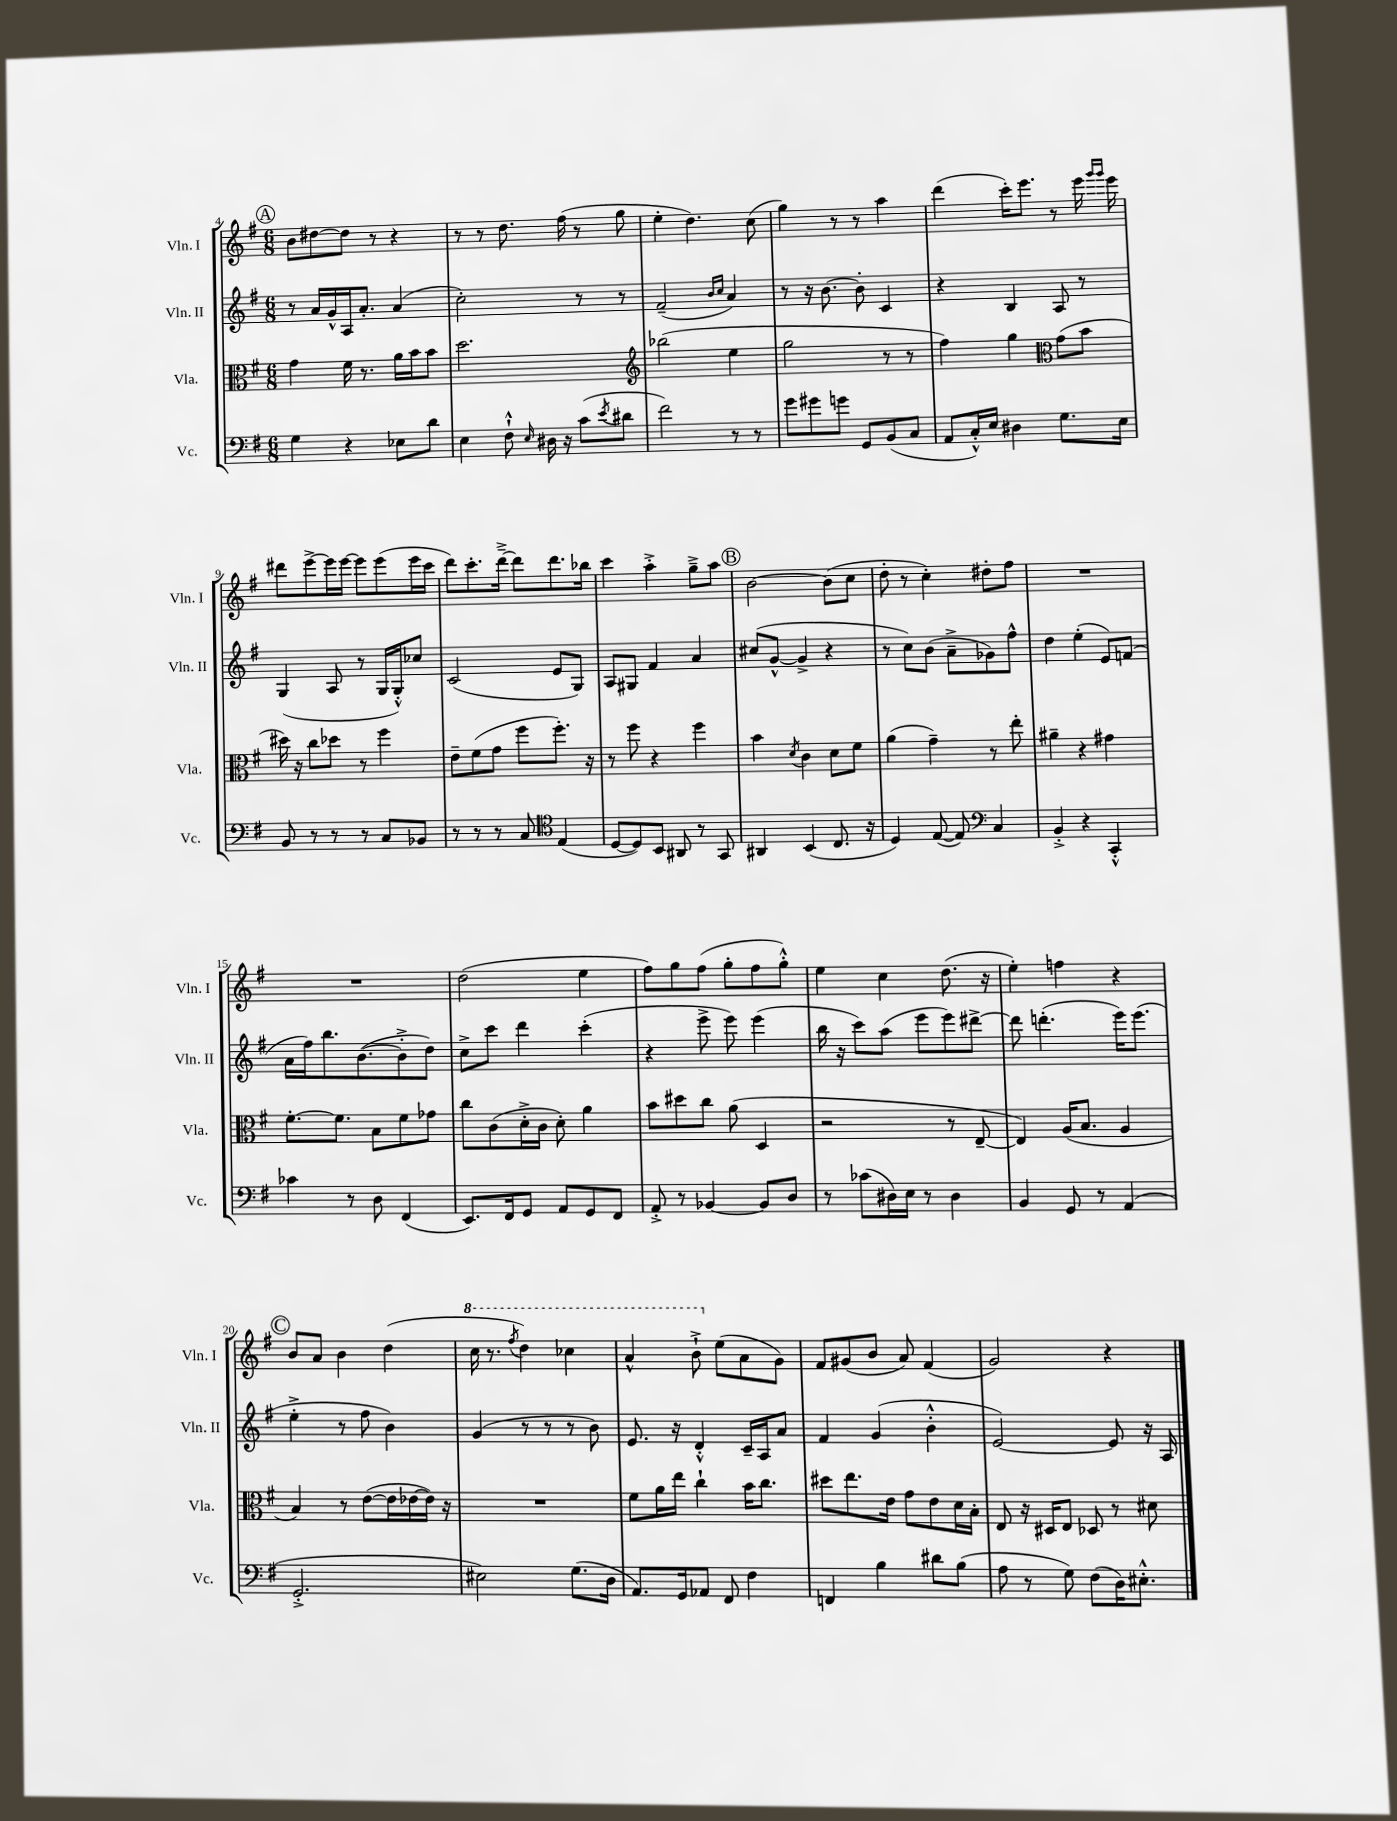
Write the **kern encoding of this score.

**kern	**kern	**kern	**kern
*part4	*part3	*part2	*part1
*staff4	*staff3	*staff2	*staff1
*I"Vc.	*I"Vla.	*I"Vln. II	*I"Vln. I
*I'Vc.	*I'Vla.	*I'Vln. II	*I'Vln. I
*clefF4	*clefC3	*clefG2	*clefG2
*k[f#]	*k[f#]	*k[f#]	*k[f#]
*M6/8	*M6/8	*M6/8	*M6/8
!!LO:REH:place=s1:t=A
=4	=4	=4	=4
4G\	4g\	8r	8b\L
.	.	16a/LL	[8dd#X\
.	.	16g^^/	.
4r	16f#\	16A/J	8dd#\J]
.	8.r	8.a'/J	.
.	.	.	8r
8E-X\L	16a\LL	(4a/	4r
.	16b\J	.	.
8d\J	8b\J	.	.
=5	=5	=5	=5
4E\	2.dd\	2cc'\)	8r
.	.	.	8r
8F#`^^\	.	.	8.dd\
16qqE/	.	.	.
16D#X\	.	.	.
16r	.	.	(16ff#\
(8c\L	.	8r	8r
8qe/	.	.	.
8d#X\J	.	8r	8gg\
=6	=6	=6	=6
*	*clefG2	*	*
2f#\)	(2bb-X\	(2f#~/	4ee'\
.	.	.	4.dd\)
.	.	16qqb/LL	.
.	.	16qqcc/JJ	.
8r	4ee\	4a/)	.
8r	.	.	(8cc\
=7	=7	=7	=7
8g\L	2gg\	8r	4gg\)
8g#X\	.	16r	.
.	.	[8.b\	.
8gn\J	.	.	8r
8GG/L	.	8b'\]	8r
(8BB/	8r	4c/	4aa\
8C/J	8r	.	.
=8	=8	=8	=8
8AA/L	4ff#\)	4r	(4ddd\
16C'^^/L)	.	.	.
16E/JJ	.	.	.
4D#X\	4gg\	4B/	16ccc'\KL)
.	.	.	8.eee\J
*	*clefC3	*	*
8.G\L	(8g\L	8A/	8r
.	8b\J	8r	16eee\
.	.	.	16qqggg/LL
.	.	.	16qqggg/JJ
16E\Jk	.	.	16eee\
!!LO:LB:g=z
=9	=9	=9	=9
8BB/	16dd#X\)	(4G/	8ddd#X\L
.	16r	.	.
8r	8cc\L	.	[8eee^\
8r	8dd-X\J	8A/	16eee\L]
.	.	.	[16eee\JJ
8r	8r	8r	8eee\L]
8C/L	4ff#\	16G/LL	(8eee\
.	.	16G'^^/J)	.
8BB-X/J	.	8cc-X/J	16eee\L
.	.	.	16ccc\JJ
=10	=10	=10	=10
8r	8e~\L	(2c/	8ddd\L)
8r	(8f#\	.	8.ccc'\
8r	8g\J	.	.
.	.	.	[16ddd~^\Jk
8C/	8ff#\L	.	8ddd\L]
*clefC4	*	*	*
(4E/	8.ff#'\J)	8e/L	8.ddd\
.	.	8G/J)	.
.	16r	.	16bb-X\Jk
=11	=11	=11	=11
[8D/L	8r	8A/L	4ccc\
8D/])	8ff#\	8G#X/J	.
8BB/J	4r	4f#/	4aa'^\
8AA#X/	.	.	.
8r	4ff#\	4a/	8gg~^\L
8GG/	.	.	8aa\J
!!LO:REH:place=s1:t=B
=12	=12	=12	=12
4AA#X/	4b\	(8cc#X/L	[2b\
.	.	[8g^^/J	.
.	8qd/	.	.
(4BB/	4c\	4g^/]	.
8.C/	8d\L	4r	(8b\L]
.	8f#\J	.	8cc\J
16r	.	.	.
=13	=13	=13	=13
4D/)	(4a\	8r	8dd'\
.	.	8cc\L)	8r
([8E/	4g~\)	(8b\J	4cc'\)
8E/])	.	8a~^\L	.
*clefF4	*	*	*
4C/	8r	8g-X\)	8dd#X'\L
.	8ee'\	8ff#^^\J	8ff#\J
=14	=14	=14	=14
4BB'^/	4a#X~\	4dd\	2.r
4r	4r	(4ee'\	.
4CC'^^/	4g#X\	8e/L)	.
.	.	(8fn/J	.
!!LO:LB:g=z
=15	=15	=15	=15
4c-X\	[8.f#'\L	16a\LL	2.r
.	.	16ff#\J)	.
.	.	8.bb\	.
.	8.f#\J]	.	.
8r	.	.	.
.	.	([8.b\	.
8D\	8B\L	.	.
(4FF#/	8f#\	8b'^\]	.
.	8g-X\J	8dd\J)	.
=16	=16	=16	=16
8.EE/L)	8cc\L	8cc^\L	(2dd\
.	(8c\	8ccc\J	.
16FF#/k	.	.	.
8GG/J	16d'^\L	4ddd\	.
.	16c\JJ	.	.
8AA/L	8d'\)	.	.
8GG/	4a\	(4ccc'\	4ee\
8FF#/J	.	.	.
=17	=17	=17	=17
8AA'^/	8b\L	4r	8ff#\L)
8r	8dd#X\	.	8gg\
[4BB-X/	8cc\J	8eee^\	(8ff#\J
.	(8a\	8eee\)	8gg'\L
8BB-/L]	4D/	(4eee\	8ff#\
8D/J	.	.	8gg'^^\J)
=18	=18	=18	=18
8r	2r	16bb\	4ee\
.	.	16r	.
(8c-X\L	.	8ccc\L)	.
16D#X\L)	.	(8aa\J	4cc\
16E\JJ	.	.	.
8r	.	8eee\L	.
4D#\	8r	8eee\)	(8.dd\
.	[8E~/	[8ddd#X^\J	.
.	.	.	16r
=19	=19	=19	=19
4BB/	4E/])	8ddd#\]	4ee'\)
.	.	(4.dddn'\	.
8GG/	(16A/KL	.	4ffn\
.	8.B/J	.	.
8r	.	.	.
(4AA/	4A/	16eee\KL)	4r
.	.	(8.eee\J	.
!!LO:LB:g=z
!!LO:REH:place=s1:t=C
=20	=20	=20	=20
2.GG'^/	4B/)	4ee'^\	8b/L
.	.	.	8a/J
.	8r	8r	4b\
.	([8e\L	8ff#\	.
.	16e\L]	4b\)	(4dd\
.	[16e-X\	.	.
.	16e-\JJ])	.	.
.	16r	.	.
=21	=21	=21	=21
*	*	*	*8va
2E#X\)	2.r	(4g/	16ccc\
.	.	.	8.r
.	.	.	8qfff#/
.	.	8r	4ddd\)
.	.	8r	.
(8.G\L	.	8r	4ccc-X\
.	.	8b\)	.
16D\Jk	.	.	.
=22	=22	=22	=22
8.AA/L)	8f#\L	8.e/	4aa^^/
.	16a\L	.	.
16GG/k	16ee\JJ	16r	.
8AA-X/J	4cc`\	4d'^^/	8bb`^\
*	*	*	*X8va
8FF#/	.	.	(8ee\L
4F#\	16b\KL	16c~/LL	8a\
.	8.cc\J	16A/J	.
.	.	8a/J	8g\J)
=23	=23	=23	=23
4FFn/	8dd#X\L	4f#/	8f#/L
.	8.ee\	.	(8g#X/
4B\	.	(4g/	8b/J
.	16e\Jk	.	.
.	8g\L	.	8a/)
8d#X\L	8e\	4b'^^\	(4f#/
(8B\J	16d\L	.	.
.	16B'\JJ	.	.
=24	=24	=24	=24
8A\	8E/	[2e/)	2g/)
8r	16r	.	.
.	16D#X/KL	.	.
8G\)	8E/J	.	.
(8F#\L	8D-X/	.	.
16D\K)	8r	8e/]	4r
8.E#X'^^\J	.	.	.
.	8d#X\	16r	.
.	.	16A/	.
==	==	==	==
*-	*-	*-	*-
